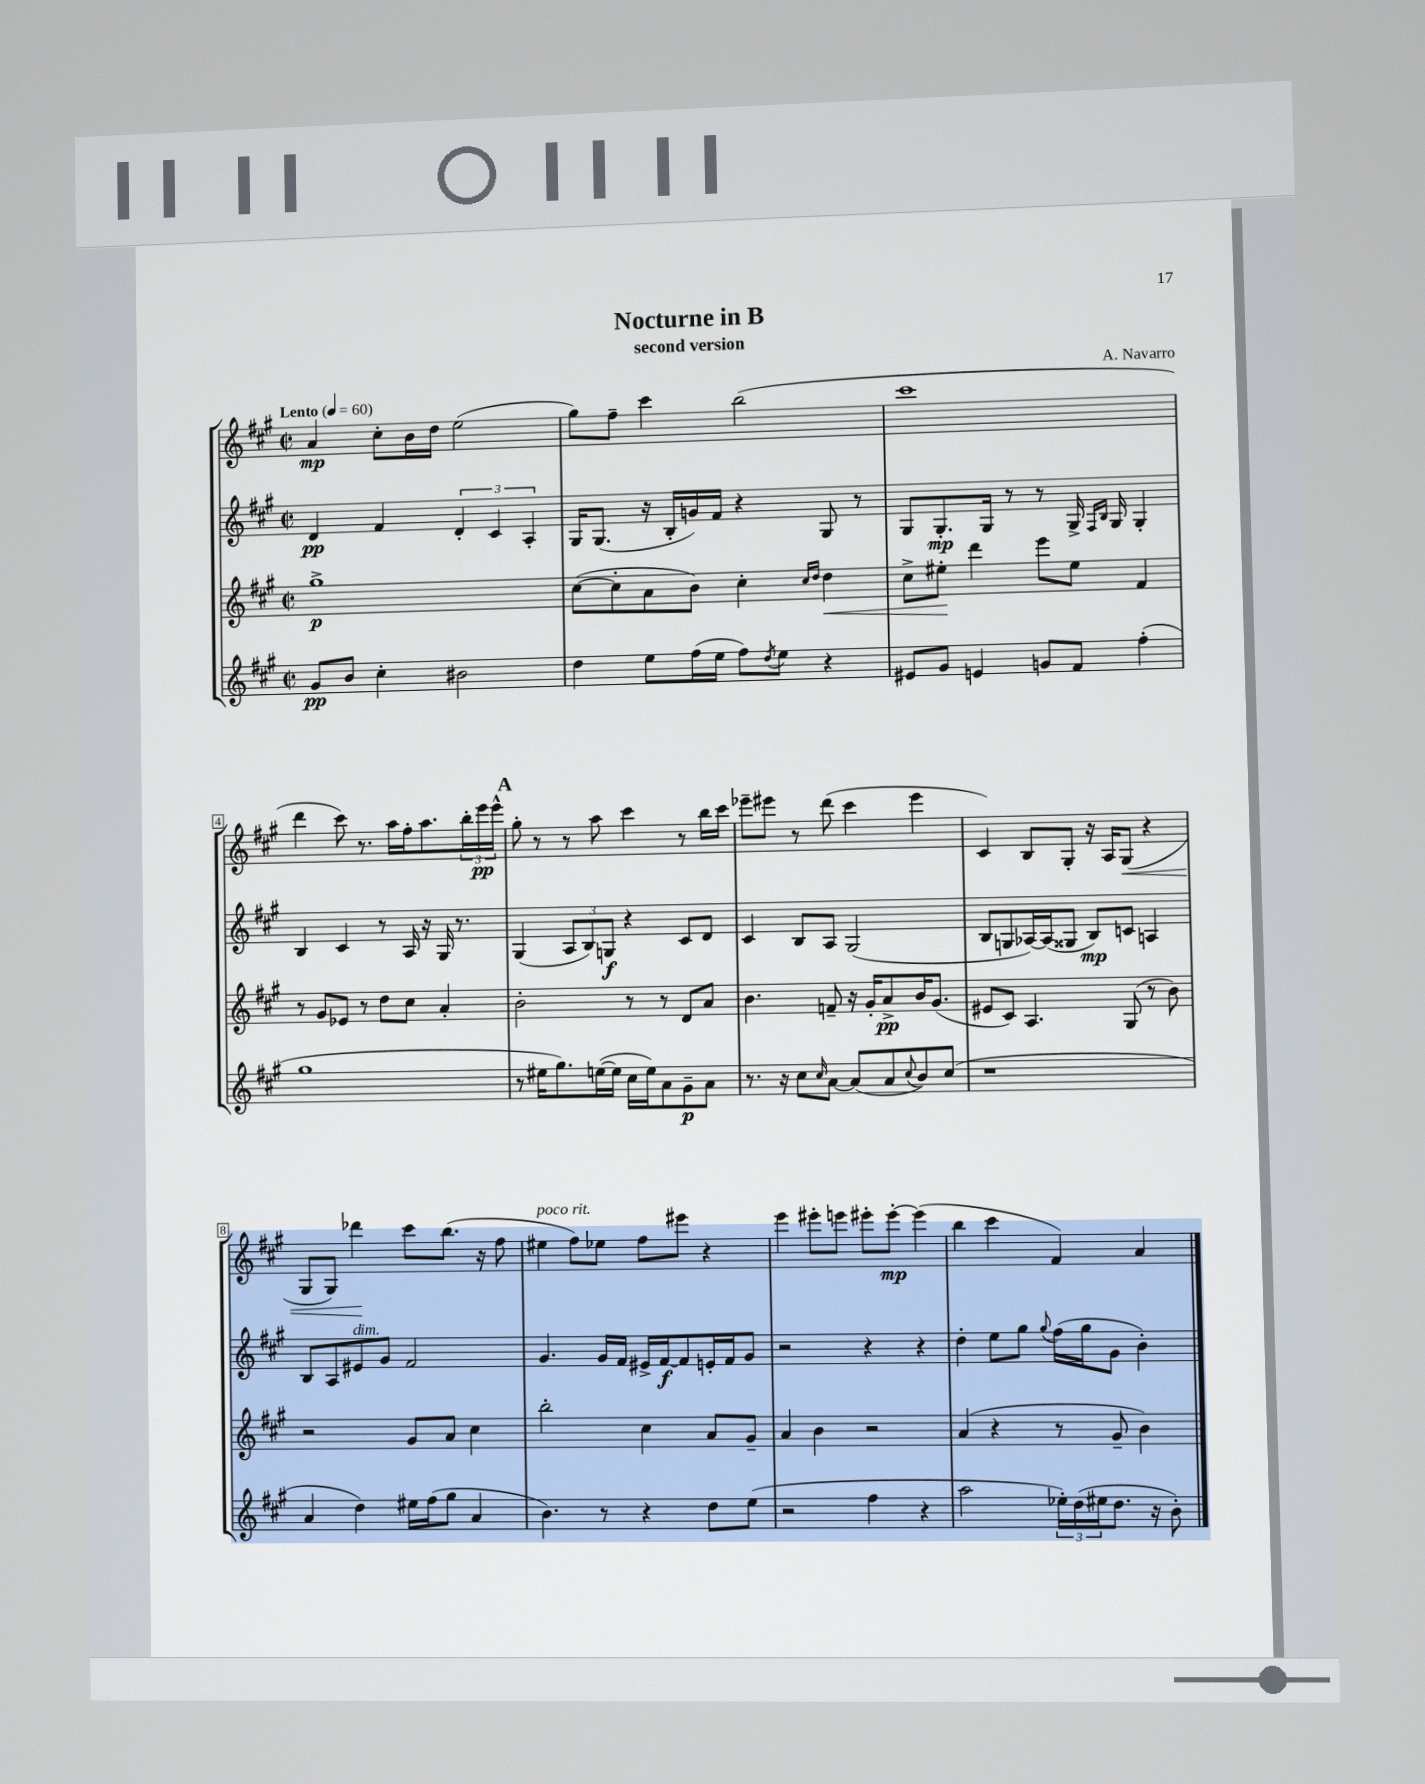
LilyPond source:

\header { title = "Nocturne in B" composer = "A. Navarro" subtitle = "second version" }
<<
\new StaffGroup <<
\new Staff = "s0" {
    \clef treble \key a \major \defaultTimeSignature \time 2/2 \tempo "Lento" 4 = 60
    a'4\mp cis''8-. b'16 d''16 e''2( |
    gis''8) fis''8-- cis'''4 b''2( |
    cis'''1 |
    d'''4 cis'''8) r8. a''16 fis''16-. a''8. \tuplet 3/2 { b''16-. e'''16\pp e'''16-^ } |
    \mark \markup { \bold "A" } gis''8-. r8 r8 a''8 cis'''4 r8 b''16 cis'''16 |
    ees'''8-- eis'''8 r8 d'''8( cis'''4 eis'''4 |
    cis'4) b8 gis8-. r16 a16 gis8\<( r4 |
    gis8 gis8) des'''4\! cis'''8 b''8.( r16 fis''8 |
    eis''4^\markup { \italic "poco rit." } fis''8) ees''8 fis''8 eis'''8 r4 |
    e'''4 eis'''8-. e'''8 eis'''8-. eis'''8~-.\mp eis'''4( |
    b''4 cis'''4 fis'4) a'4 \bar "|." |
}
\new Staff = "s1" {
    \clef treble \key a \major \defaultTimeSignature \time 2/2
    d'4\pp fis'4 \tuplet 3/2 { d'4-. cis'4 a4-. } |
    gis16 gis8.( r16 b16-. g'16) fis'16 r4 gis8 r8 |
    gis8 gis8.-.\mp gis16 r8 r8 gis16-> \grace { fis16 b16 } gis16 gis4-. |
    b4 cis'4 r8 a16 r16 gis16 r8. |
    \mark \markup { \bold "A" } gis4( \tuplet 3/2 { a8 b8) g8\f } r4 cis'8 d'8 |
    cis'4 b8 a8 gis2( |
    b8 g8 aes16~) aes16( gisis8 b8\mp) c'8 a4 |
    b8 a8 eis'8^\markup { \italic "dim." } gis'8 fis'2 |
    gis'4. gis'16 fis'16 eis'16-> fis'16~\f fis'8 e'16-. fis'16 gis'8 |
    r2 r4 r4 |
    d''4-. e''8 gis''8 \appoggiatura { gis''8 } fis''16( gis''16 gis'8 b'4-.) \bar "|." |
}
\new Staff = "s2" {
    \clef treble \key a \major \defaultTimeSignature \time 2/2
    gis''1->\p |
    cis''8~( cis''8-. a'8 b'8) cis''4-. \grace { cis''16 d''16 } d''4\< |
    cis''8-> eis''8-.\! d'''4 e'''8 eis''8 fis'4 |
    r8 gis'8 ees'8 r8 d''8 cis''8 a'4-. |
    \mark \markup { \bold "A" } b'2-. r8 r8 d'8 a'8 |
    b'4. f'8-- r16 gis'16-. a'8->\pp b'16 gis'8.( |
    eis'8 cis'8) a4. gis8( r8 b'8) |
    r2 gis'8 a'8 cis''4 |
    b''2-. cis''4 a'8 gis'8-- |
    a'4 b'4 r2 |
    a'4( r4 r8 gis'8-- b'4) \bar "|." |
}
\new Staff = "s3" {
    \clef treble \key a \major \defaultTimeSignature \time 2/2
    gis'8\pp b'8 cis''4-. bis'2 |
    d''4 e''8 fis''16( e''16 fis''8) \acciaccatura { d''8 } e''8 r4 |
    eis'8 gis'8 e'4 g'8 fis'8 fis''4-.( |
    gis''1 |
    \mark \markup { \bold "A" } r8 eis''16 gis''8.) e''16~( e''16 cis''16 e''16) a'8 gis'8--\p a'8 |
    r8. r16 cis''8 \grace { cis''16 } a'8~ a'8( a'8 \appoggiatura { cis''8 } b'8) cis''8( |
    r1 |
    a'4 d''4) eis''16 fis''16( gis''8 a'4 |
    b'4.) r8 r4 d''8 e''8( |
    r2 fis''4 r4 |
    a''2 \tuplet 3/2 { ees''16-.) d''16( eis''16 } d''8. r16 b'8-.) \bar "|." |
}
>>
>>
\layout { \context { \Score \override BarNumber.stencil = #(make-stencil-boxer 0.1 0.3 ly:text-interface::print) } }
